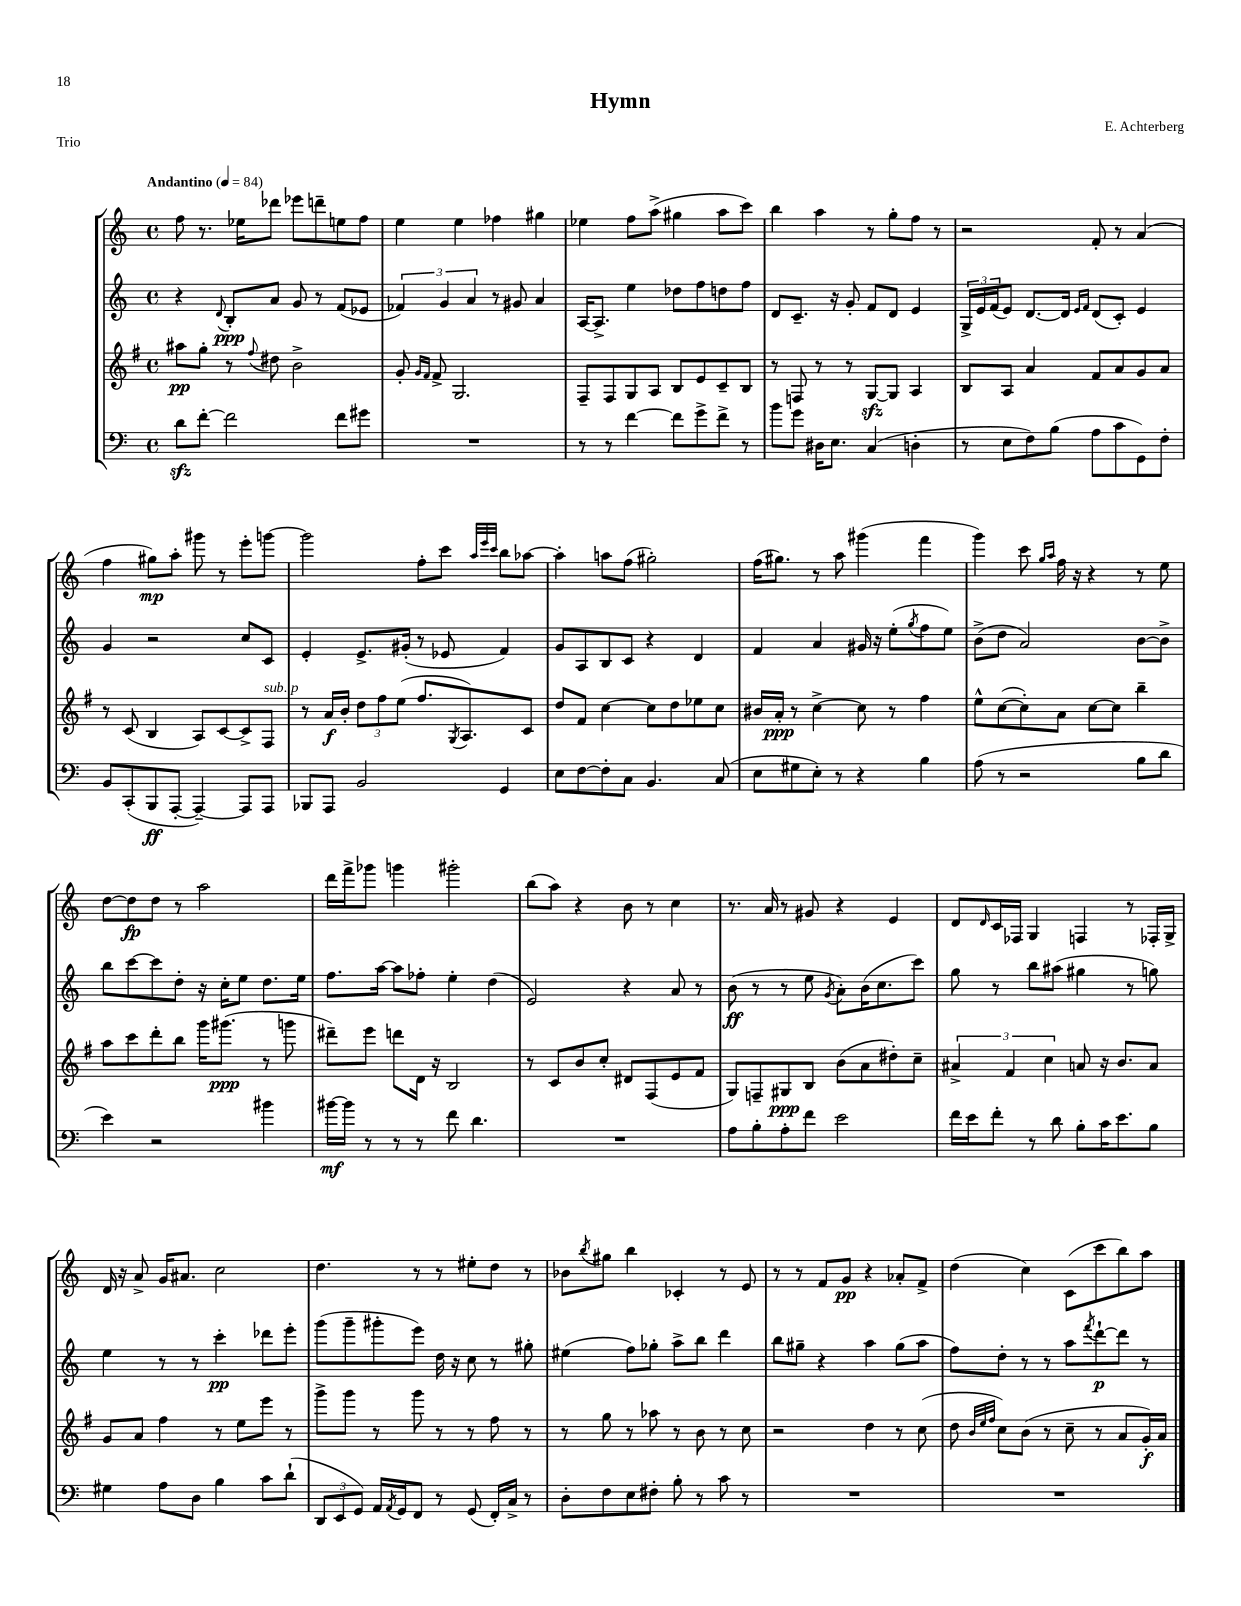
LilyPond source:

\header { title = "Hymn" composer = "E. Achterberg" piece = "Trio" }
<<
\new StaffGroup <<
\new Staff = "s0" {
    \clef treble \key c \major \defaultTimeSignature \time 4/4 \tempo "Andantino" 4 = 84
    f''8 r8. ees''16 des'''8 ees'''8 d'''8-- e''8 f''8 |
    e''4 e''4 fes''4 gis''4 |
    ees''4 f''8 a''8->( gis''4 a''8 c'''8) |
    b''4 a''4 r8 g''8-. f''8 r8 |
    r2 f'8-. r8 a'4( |
    f''4 gis''8\mp) a''8-. gis'''8 r8 e'''8-. g'''8~ |
    g'''2 f''8-. c'''8 \grace { a''32 e'''32 c'''32 } b''8 aes''8~ |
    aes''4-. a''8 f''8( gis''2-.) |
    f''16( gis''8.) r8 a''8 gis'''4( f'''4 |
    g'''4) c'''8 \grace { g''16 a''16 } f''16 r16 r4 r8 e''8 |
    d''8~ d''8\fp d''8 r8 a''2 |
    d'''16 f'''16-> ges'''8 g'''4 gis'''2-. |
    b''8( a''8) r4 b'8 r8 c''4 |
    r8. a'16 r8 gis'8 r4 e'4 |
    d'8 \grace { d'16 } c'16 fes16 g4 f4 r8 fes16-. g16-> |
    d'16 r16 a'8-> g'16 ais'8. c''2 |
    d''4. r8 r8 eis''8-. d''8 r8 |
    bes'8 \acciaccatura { b''8 } gis''8 b''4 ces'4-. r8 e'8 |
    r8 r8 f'8 g'8\pp r4 aes'8-. f'8-> |
    d''4( c''4) c'8( c'''8 b''8) a''8 \bar "|." |
}
\new Staff = "s1" {
    \clef treble \key c \major \defaultTimeSignature \time 4/4
    r4 \appoggiatura { d'8 } b8-.\ppp a'8 g'8 r8 f'8( ees'8 |
    \tuplet 3/2 { fes'4) g'4 a'4 } r8 gis'8 a'4 |
    a16~ a8.-> e''4 des''8 f''8 d''8 f''8 |
    d'8 c'8.-- r16 g'8-. f'8 d'8 e'4 |
    \tuplet 3/2 { g16-> e'16 f'16( } e'8) d'8.~ d'16 \grace { e'16 f'16 } d'8( c'8-.) e'4 |
    g'4 r2 c''8 c'8 |
    e'4-. e'8.-> gis'16-.( r8 ees'8 f'4) |
    g'8 a8 b8 c'8 r4 d'4 |
    f'4 a'4 gis'16 r16 e''8-.( \acciaccatura { g''8 } f''8 e''8) |
    b'8->( d''8 a'2) b'8~ b'8-> |
    b''8 c'''8~ c'''8 d''8-. r16 c''16-. e''8 d''8. e''16 |
    f''8. a''16~ a''8 fes''8-. e''4-. d''4( |
    e'2) r4 a'8 r8 |
    b'8\ff( r8 r8 e''8 \acciaccatura { g'8 } a'8-.) b'16( c''8. c'''8) |
    g''8 r8 b''8 ais''8( gis''4 r8 g''8) |
    e''4 r8 r8 c'''4-.\pp des'''8 e'''8-. |
    g'''8( g'''8-- gis'''8-. e'''8) d''16 r16 c''8 r8 gis''8-. |
    eis''4( f''8) ges''8-. a''8-> b''8 d'''4 |
    b''8 gis''8-- r4 a''4 gis''8( a''8 |
    f''8) d''8-. r8 r8 a''8 \acciaccatura { f'''8 } d'''8~-!\p d'''8 r8 \bar "|." |
}
\new Staff = "s2" {
    \clef treble \key g \major \defaultTimeSignature \time 4/4
    ais''8\pp g''8-. r8 \appoggiatura { fis''8 } dis''8 b'2-> |
    g'8-. \grace { g'16 fis'16 } fis'8-> g2. |
    fis8-- fis8 g8 a8 b8 e'8 c'8-- b8 |
    r8 f8 r8 r8 g8~\sfz g8 a4 |
    b8 a8 a'4 fis'8 a'8 g'8 a'8 |
    r8 c'8( b4 a8) c'8~ c'8-> fis8^\markup { \italic "sub. p" } |
    r8 a'16\f b'16-. \tuplet 3/2 { d''8 fis''8 e''8( } fis''8. \acciaccatura { g8 } a8.) c'8 |
    d''8 fis'8 c''4~ c''8 d''8 ees''8 c''8 |
    bis'16 a'16-.\ppp r8 c''4~-> c''8 r8 fis''4 |
    e''8-^ c''8~( c''8-.) a'8 c''8~ c''8 b''4-- |
    a''8 c'''8 d'''8-. b''8 g'''16 gis'''8.\ppp( r8 g'''8 |
    dis'''8--) e'''8 d'''8 d'16 r16 b2 |
    r8 c'8 b'8 c''8-. dis'8 fis8( e'8 fis'8 |
    g8) f8-- gis8\ppp b8 b'8( a'8 dis''8-.) c''8-- |
    \tuplet 3/2 { ais'4-> fis'4 c''4 } a'8 r16 b'8. a'8 |
    g'8 a'8 fis''4 r8 e''8 e'''8 r8 |
    g'''8-> g'''8 r8 g'''8 r8 r8 fis''8 r8 |
    r8 g''8 r8 aes''8 r8 b'8 r8 c''8 |
    r2 d''4 r8 c''8( |
    d''8 \grace { b'32 e''32 fis''32 } c''8) b'8( r8 c''8-- r8 a'8 g'16-.\f) a'16 \bar "|." |
}
\new Staff = "s3" {
    \clef bass \key c \major \defaultTimeSignature \time 4/4
    d'8\sfz f'8~-. f'2 f'8 gis'8 |
    R1 |
    r8 r8 f'4~ f'8 g'8-> f'8-> r8 |
    b'8 g'8 dis16 e8. c4( d4-. |
    r8 e8 f8) b8( a8 c'8 g,8) f8-. |
    b,8 c,8-.( b,,8\ff a,,8~-. a,,4~--) a,,8 a,,8 |
    bes,,8 a,,8 b,2 g,4 |
    e8 f8~ f8-. c8 b,4. c8( |
    e8 gis8 e8-.) r8 r4 b4 |
    a8( r8 r2 b8 d'8 |
    e'4) r2 bis'4 |
    bis'16~\mf bis'16 r8 r8 r8 f'8 d'4. |
    R1 |
    a8 b8-. a8-. f'8 e'2 |
    f'16 e'16 f'8-. r8 d'8 b8-. c'16 e'8. b8 |
    gis4 a8 d8 b4 c'8 d'8-!( |
    \tuplet 3/2 { d,8 e,8 g,8) } a,16 \acciaccatura { a,8 } g,16 f,8 r8 g,8( f,16-.) c16-> r8 |
    d8-. f8 e8 fis8-. b8-. r8 c'8 r8 |
    R1 |
    R1 \bar "|." |
}
>>
>>
\layout { \context { \Score \remove "Bar_number_engraver" } }
